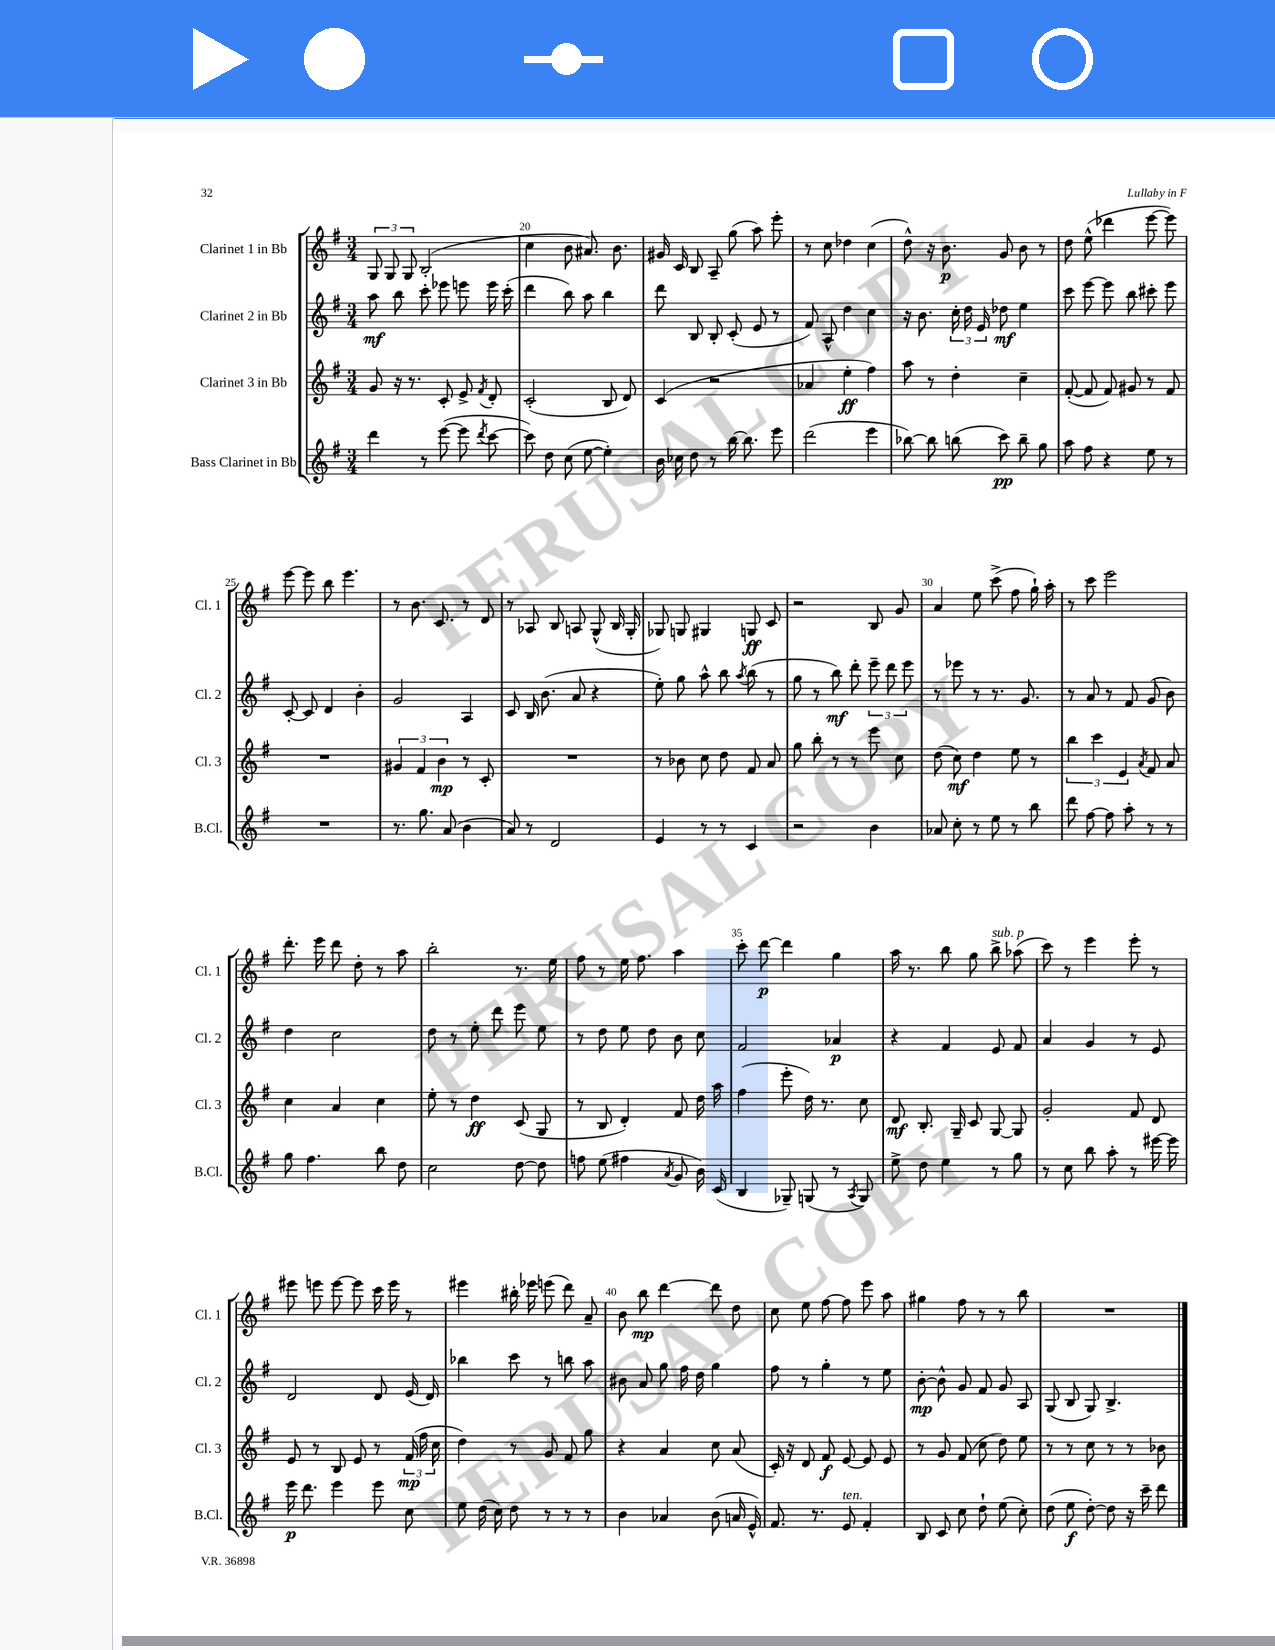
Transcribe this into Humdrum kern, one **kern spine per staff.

**kern	**kern	**kern	**kern
*staff4	*staff3	*staff2	*staff1
*clefG2	*clefG2	*clefG2	*clefG2
*k[f#]	*k[f#]	*k[f#]	*k[f#]
*M3/4	*M3/4	*M3/4	*M3/4
4ddd	8g	8aa	12G
.	.	.	12G
.	16r	8bb	.
.	.	.	12G
.	8.r	.	.
8r	.	8ccc'	(2B'
([8eee	8c'	8eee-	.
8eee]	8e^	8eee	.
8qddd	8qf#	.	.
[8ccc	8d'	16eee	.
.	.	(16ccc'	.
=	=	=	=
8ccc])	(2c'	4ddd	4cc
8dd	.	.	.
(8cc	.	8bb)	8b
[8ee	.	8aa	8.a#)
4ee'])	8B	4bb	.
.	.	.	8.b
.	8d)	.	.
=	=	=	=
16b	(4c	8ddd	16g#
16cc-	.	.	16c
8dd	.	8B	8B
8r	2r	8B'	8A~
[16bb	.	(8c'	(8gg
8.bb]	.	.	.
.	.	8e	8aa)
8eee	.	8r	8eee'
=	=	=	=
(2ddd	4a-	8f#)	8r
.	.	8A^^	8cc
.	4ee'	4dd	4dd-
4eee	4ff#)	4cc	(4cc
=	=	=	=
[8bb-)	8aa	16r	8dd^^)
.	.	8.b	.
8bb-]	8r	.	16r
.	.	.	8.b
(8bb	4dd'	24cc'	.
.	.	24dd	.
.	.	24e	.
8ccc)	.	8dd-	8g
8bb~	4cc~	4ee	8b
8gg	.	.	8r
=	=	=	=
8aa	([8f#'	8ccc	8dd
8ff#	8f#]	[8eee	(8ee^^
4r	8f#)	8eee]	4ddd-
.	8g#	8bb	.
8ee	8r	8ccc#'	[8eee
8r	8f#	8eee	8eee])
=	=	=	=
2.r	2.r	[8c'	[8eee
.	.	8c]	8eee]
.	.	4d	8bb
.	.	.	4.eee
.	.	4b'	.
=	=	=	=
8.r	6g#	2g	8r
.	.	.	8.b
.	6f#	.	.
8.gg	.	.	.
.	.	.	8.c
.	6b	.	.
(8a	.	.	.
4b	8r	4A	8r
.	8c'	.	8d
=	=	=	=
8a)	2.r	8c	8r
8r	.	16B	8A-
.	.	(8.b	.
2d	.	.	8B
.	.	8a	8A
.	.	4r	(8G^^
.	.	.	16B
.	.	.	16G'
=	=	=	=
4e	8r	8ee')	8G-)
.	8b-	8gg	8G
8r	8cc	8aa^^	4G#
8r	8dd	8bb	.
.	.	8qaa	.
4c	8f#	(8bb	8G
.	8a	8r	8c
=	=	=	=
2r	8gg	8gg	2r
.	8bb'	8r	.
.	8r	8bb)	.
.	8r	8ddd'	.
4b	8eee	12eee~	8B
.	.	12ddd	.
.	8cc	.	8g
.	.	12eee	.
=	=	=	=
8a-	(8dd	8r	4a
8cc'	8cc)	8eee-	.
8r	4dd	8r	8ee
8ee	.	8.r	(8ccc^
8r	8ee	.	8ff#
.	.	8.g	.
8bb	8r	.	16gg`)
.	.	.	16aa'
=	=	=	=
8ddd	6bb	8r	8r
[8ff#	.	8a	8ccc
.	6ccc	.	.
8ff#]	.	8r	2eee
.	6e	.	.
8aa'	.	8f#	.
.	8qa	.	.
8r	8f#	(8g	.
8r	8a	8b)	.
=	=	=	=
8gg	4cc	4dd	8.ddd'
4.ff#	.	.	.
.	.	.	16eee
.	4a	2cc	8ddd
.	.	.	8dd'
8bb	4cc	.	8r
8dd	.	.	8aa
=	=	=	=
2cc	8ee'	8dd	2bb'
.	8r	8r	.
.	4dd	8ee'	.
.	.	8ddd	.
[8dd	(8c	8eee	8.r
8dd]	8G	8ee	.
.	.	.	16ee
=	=	=	=
8ff	8r	8r	8ff#
(8ee	8B	8dd	8r
4ff#	4d')	8ee	16ee
.	.	.	8.ff#
.	.	8dd	.
8qa	.	.	.
8g	8f#	8b	4aa
16b)	16dd	8cc	.
(16c	16aa	.	.
=	=	=	=
4B	(4ff#	2f#	8ccc'
.	.	.	[8ddd
8G-~)	8eee'	.	4ddd]
(8G	16dd)	.	.
.	8.r	.	.
8r	.	4a-	4gg
8qA	.	.	.
8G)	8cc	.	.
=	=	=	=
8ee^	8d	4r	16aa
.	.	.	8.r
8dd	8.B'	.	.
4ee	.	4f#	8bb
.	16G~	.	.
.	8c	.	8gg
8r	[8G	8e	8bb^
8gg	8G]	8f#	(8aa-
=	=	=	=
8r	2g'	4a	8ccc)
8cc	.	.	8r
8bb	.	4g	4eee
8aa'	.	.	.
8r	8f#	8r	8eee'
[16eee#	8d	8e	8r
16eee#]	.	.	.
=	=	=	=
16eee	8e	2d	8eee#
8.ddd	.	.	.
.	8r	.	8eee
4eee	8B	.	[8eee
.	8e	.	8eee]
8eee	8r	8d	16ccc
.	.	.	16eee
8cc	(24f#	(16e	8r
.	24ff#	.	.
.	.	16d)	.
.	24cc	.	.
=	=	=	=
8ee	4dd)	4bb-	4eee#
(16dd	.	.	.
16cc)	.	.	.
8dd	8r	8ccc	16bb#'
.	.	.	16eee-
8r	8g	8r	(8eee
8r	8f#	8bb	8ddd)
8r	8gg	8aa	8a~
=	=	=	=
4b	4r	8b#	8b
.	.	8a	8bb
4a-	4a	8gg	[4ddd
.	.	16ff#	.
.	.	16dd	.
(8b	8cc	4gg	8ddd]
16a	(8a	.	8dd
16e^^)	.	.	.
=	=	=	=
8.f#	16c')	8ff#	8cc
.	16r	.	.
.	8d	8r	8ee
8.r	.	.	.
.	8f#	4gg'	[8ff#
8e	[8e	.	8ff#]
4f#'	8e]	8r	8eee
.	8e	8ee	8aa
=	=	=	=
8B	8r	[8b'	4gg#
8c	8g	8b^^]	.
8cc	(8f#	8g	8ff#
8dd`	8cc	8f#	8r
(8ee	8dd)	8g	8r
8cc')	8ee	8A	8bb
=	=	=	=
(8dd	8r	(8G	2.r
8ee	8r	8B	.
[8dd')	8cc	8G)	.
8dd]	8r	4.B^	.
16r	8r	.	.
16ccc~	.	.	.
8ddd	8b-	.	.
==	==	==	==
*-	*-	*-	*-
